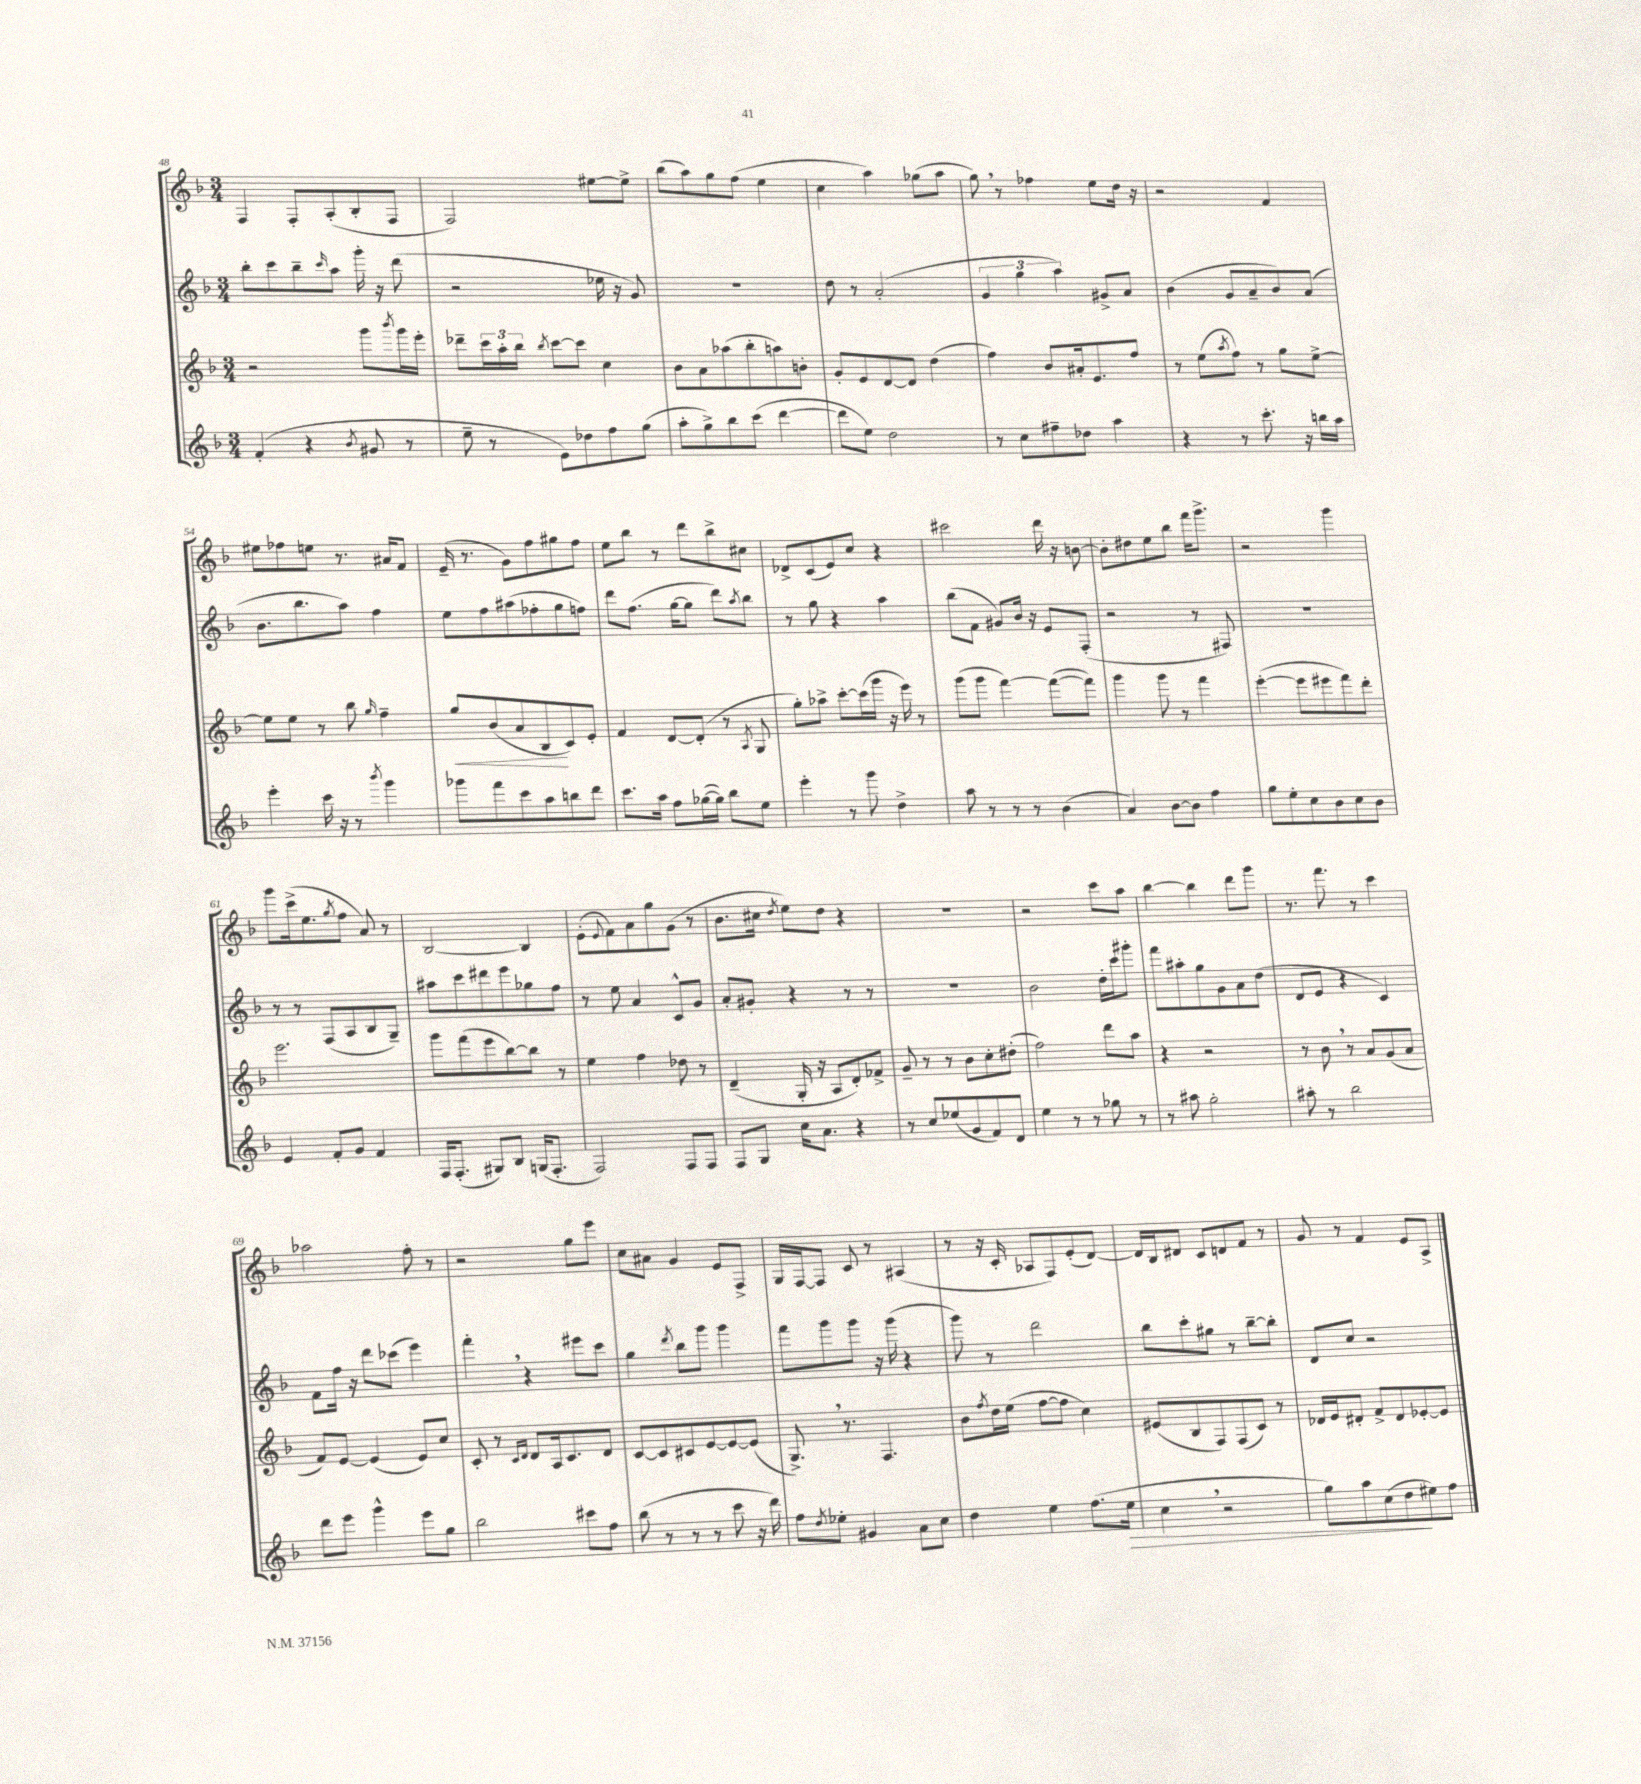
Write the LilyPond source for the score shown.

<<
\new StaffGroup <<
\new Staff = "s0" {
    \clef treble \key f \major \numericTimeSignature \time 3/4
    f4 f8-. a8-.( bes8-. f8 |
    f2) eis''8~ eis''8-> |
    bes''8( a''8) g''8 f''8( e''4 |
    c''4 a''4) ges''8( a''8 |
    g''8) \breathe r8 fes''4 e''8 d''16 r16 |
    r2 f'4 |
    eis''8 fes''8 e''8 r8. ais'16 f'8 |
    e'16--( r8. g'8) f''8 gis''8 f''8 |
    e''8 bes''8 r8 d'''8 bes''8-> cis''8 |
    des'8-> c'8( e'8) c''8 r4 |
    cis'''2 d'''16 r16 b'8~ |
    b'8-. dis''8 e''8 bes''8 f'''16 g'''8.-> |
    r2 g'''4 |
    g'''8 c'''16->( e''8. \acciaccatura { g''8 } f''8 a'8) r8 |
    bes2~ bes4 |
    e'8-.( \appoggiatura { e'8 } f'8) a'8 g''8 g'8( r8 |
    bes'8. cis''16 \acciaccatura { d''8 } e''8) d''8 r4 |
    R2. |
    r2 c'''8 a''8 |
    bes''4~ bes''4 d'''8 g'''8 |
    r8. f'''8. r8 c'''4 |
    aes''2 f''8-. r8 |
    r2 g''8 e'''8 |
    c''8 ais'8 g'4 e'8 f8-> |
    g16 f16~ f8 c'8 r8 ais4( |
    r8 r16 c'16-. aes8 f8) e'8-.( d'8~) |
    d'16 bes16 dis'8 c'8 d'8 f'8 r8 |
    g'8 r8 f'4 e'8 a8-> \bar "|." |
}
\new Staff = "s1" {
    \clef treble \key f \major \numericTimeSignature \time 3/4
    bes''8-. c'''8 bes''8-- \grace { c'''16 } a''8 g'''16-. r16 d'''8( |
    r2 ees''16 r16 g'8) |
    R2. |
    d''8 r8 a'2-.( |
    \tuplet 3/2 { g'4 g''4 a''4) } gis'8-> a'8 |
    bes'4( g'8 a'8-- bes'8) a'8( |
    bes'8. bes''8. a''8) f''4 |
    e''8 f''8 ais''8( fes''8-. g''8 f''8) |
    d'''8 f''8.( g''16~ g''8 d'''8) \acciaccatura { a''8 } bes''8 |
    r8 g''8 r4 a''4 |
    bes''8( f'8 gis'8) bes'16 r16 e'8 f8-.( |
    r2 r8 fis8) |
    R2. |
    r8 r8 f8( a8 bes8 g8--) |
    ais''8 c'''8 dis'''8 e'''8 ges''8 f''8 |
    r8 e''8 a'4 c'8-^ g'8 |
    a'8-. gis'8-. r4 r8 r8 |
    R2. |
    bes'2 d''16-. c'''16 gis'''8-. |
    f'''8 ais''8-. g''8 g'8 a'8 d''8( |
    d'8 e'8 r4 c'4) |
    f'8 f''16 r16 d'''8 ces'''8( e'''4) |
    f'''4-. \breathe r4 eis'''8 c'''8 |
    g''4 \acciaccatura { d'''8 } bes''8 g'''8 g'''4 |
    f'''8 g'''8 g'''8 r16 g'''16( r4 |
    g'''8) r8 d'''2 |
    bes''8 c'''8-. gis''8 r8 bes''8~-- bes''8-. |
    d'8 c''8 r2 \bar "|." |
}
\new Staff = "s2" {
    \clef treble \key f \major \numericTimeSignature \time 3/4
    r2 g'''8 \acciaccatura { bes'''8 } g'''16 e'''16-. |
    des'''8-- \tuplet 3/2 { c'''16 a''16-. bes''16 } \acciaccatura { bes''8 } c'''8~ c'''8 c''4 |
    bes'8 a'8 aes''8( bes''8-. a''8) b'8-. |
    g'8-. e'8 d'8~ d'8 d''4( |
    f''4) bes'8 ais'16-. e'8. f''8 |
    r8 e''8( \acciaccatura { a''8 } f''8) r8 g''8 e''8~-> |
    e''8 e''8 r8 bes''8 \grace { g''16 } f''4-- |
    g''8\< bes'8( a'8 bes8\! c'8) e'8-. |
    f'4 d'8~ d'8-.( r8 \acciaccatura { a8 } g8 |
    g''8-.) aes''8-> c'''8~-. c'''16( g'''16 r16 e'''16) r8 |
    g'''8( g'''8 f'''4~) f'''8~( f'''8) |
    g'''4 g'''8 r8 f'''4 |
    e'''4~-.( e'''8 eis'''8 f'''8) d'''8-. |
    e'''2. |
    g'''8 f'''8( e'''8 bes''8~) bes''8 r8 |
    e''4 f''4 des''8 r8 |
    d'4--( g16-. r16 a8 d'8-.) fes'8-> |
    g'8-- r8 r8 bes'8 c''8-. dis''8-.( |
    f''2) d'''8 a''8 |
    r4 r2 |
    r8 bes'8 \breathe r8 a'8 g'8( a'8 |
    f'8) e'8~ e'4( e'8) c''8 |
    c'8-. r8 \grace { c'16 d'16 } d'8 a16 c'8. d'8 |
    c'8~ c'8 cis'8 e'8~ e'8~ e'8( |
    g8.->) \breathe r8. f4. |
    bes'8 \acciaccatura { f''8 } d''16 e''16( f''8~ f''8 c''4) |
    eis'8( bes8 f8) f8( c'8) r8 |
    des'16 e'16 dis'8-. f'8-> dis'8 ees'8~-. ees'8 \bar "|." |
}
\new Staff = "s3" {
    \clef treble \key f \major \numericTimeSignature \time 3/4
    f'4-.( r4 \acciaccatura { bes'8 } gis'8 r8 |
    e''8-- r8 e'8) des''8 f''8 g''8( |
    a''8-. g''8->) bes''8 c'''8( d'''4~ |
    d'''8 e''8) d''2 |
    r8 c''8 fis''8-- des''8 a''4 |
    r4 r8 c'''8.-. r16 b''16 a''16 |
    e'''4-. c'''16 r16 r8 \acciaccatura { bes'''8 } g'''4 |
    ges'''8 f'''8 c'''8 a''8 b''8 d'''8 |
    c'''8. a''16 f''8 ges''16~( ges''16) bes''8 e''8 |
    e'''4-. r8 g'''8 d''4-> |
    a''8 r8 r8 r8 bes'4( |
    a'4) bes'8~ bes'8 f''4 |
    g''8 e''8-. c''8 bes'8 c''8 bes'8 |
    e'4 f'8-. g'8 f'4 |
    f16 f8.-.( gis8) bes8 g16( f8.-. |
    f2) f8 f8 |
    f8 g8 c''16 a'8. r4 |
    r8 c''8 ees''8( g'8 f'8) d'8 |
    e''4 r8 r8 ges''8 r8 |
    r8 ais''8 g''2-. |
    ais''8-. r8 bes''2 |
    d'''8 e'''8 g'''4-^ e'''8 g''8 |
    bes''2 cis'''8 f''8 |
    bes''8( r8 r8 r8 c'''8 r16 d'''16) |
    f''8 \acciaccatura { d''8 } ees''8-. gis'4 a'8 c''8 |
    d''4 e''4 f''8.( e''16\> |
    c''4 \breathe r2 |
    g''8) a''8 c''8( d''8\! eis''8) f''8 \bar "|." |
}
>>
>>
\layout { \context { \Score currentBarNumber = #48 } }
